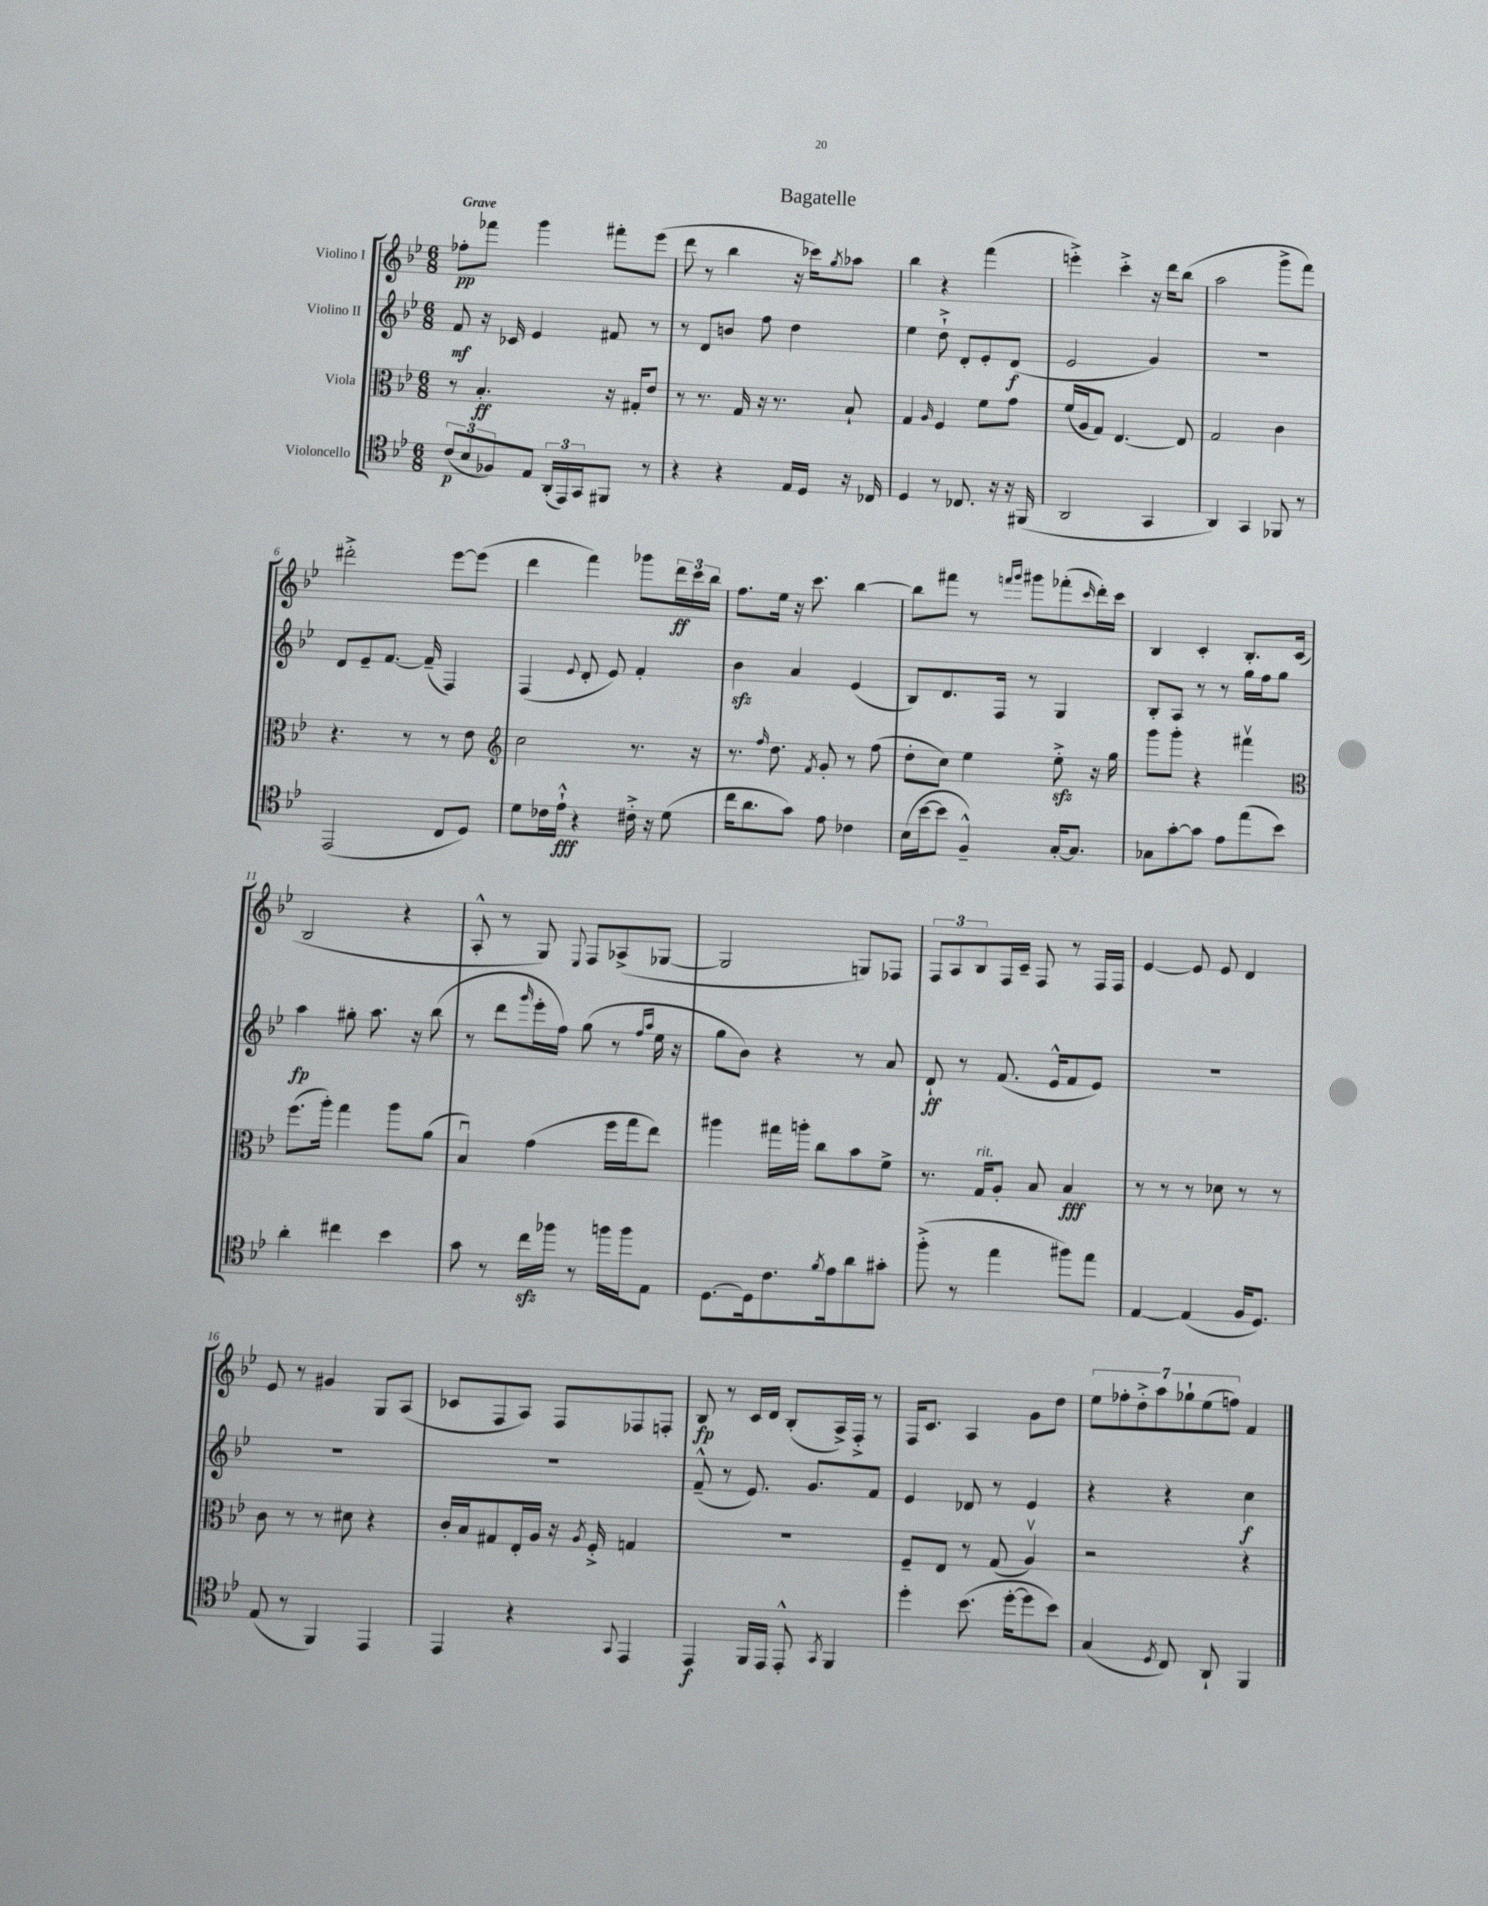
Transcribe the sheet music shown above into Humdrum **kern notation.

**kern	**dynam	**kern	**dynam	**kern	**dynam	**kern	**dynam
*part4	*part4	*part3	*part3	*part2	*part2	*part1	*part1
*staff4	*staff4	*staff3	*staff3	*staff2	*staff2	*staff1	*staff1
*I"Violoncello	*	*I"Viola	*	*I"Violino II	*	*I"Violino I	*
*clefC4	*	*clefC3	*	*clefG2	*	*clefG2	*
*k[b-e-]	*	*k[b-e-]	*	*k[b-e-]	*	*k[b-e-]	*
*M6/8	*	*M6/8	*	*M6/8	*	*M6/8	*
=1	=1	=1	=1	=1	=1	=1	=1
!	!	!	!	!	!	!LO:TX:a:B:t=Grave	!
(12c/L	p	8r	.	8f/	mf	8ff-X'\L	pp
12B-/	.	.	.	.	.	.	.
.	.	4.B-'/	ff	16r	.	8fff-X\J	.
12F-X/)	.	.	.	.	.	.	.
.	.	.	.	16c-X/	.	.	.
8E-/J	.	.	.	4e-/	.	4ggg\	.
(24AA'/LL	.	.	.	.	.	.	.
24EE-/)	.	.	.	.	.	.	.
24GG/J	.	.	.	.	.	.	.
8FF#X/J	.	16r	.	8f#X/	.	8fff#X'\L	.
.	.	16G#X'/KL	.	.	.	.	.
8r	.	8e-/J	.	8r	.	(8eee-\J	.
=2	=2	=2	=2	=2	=2	=2	=2
4r	.	8r	.	8r	.	8ddd\	.
.	.	8.r	.	8d/L	.	8r	.
4r	.	.	.	8bn/J	.	4bb-\	.
.	.	16G/	.	.	.	.	.
.	.	16r	.	8ff\	.	.	.
.	.	8.r	.	.	.	.	.
16E-/LL	.	.	.	4dd\	.	16r	.
16D/JJ	.	.	.	.	.	16ccc-X\KL)	.
.	.	.	.	.	.	8qgg/	.
16r	.	8B-`/	.	.	.	8aa-X\J	.
16C-X/	.	.	.	.	.	.	.
=3	=3	=3	=3	=3	=3	=3	=3
4D/	.	4G/	.	4ee-\	.	4bb-\	.
.	.	16qqA/	.	.	.	.	.
8r	.	4F/	.	8dd`^\	.	4r	.
8.C-X/	.	.	.	8d'/L	.	.	.
.	.	8f\L	.	8e-'/	.	(4fff\	.
16r	.	.	.	.	.	.	.
16r	.	8g\J	.	(8d/J	f	.	.
(16FF#X/	.	.	.	.	.	.	.
=4	=4	=4	=4	=4	=4	=4	=4
2AA/	.	(16f/LL	.	2e-/	.	4eeen'^\)	.
.	.	16A/J	.	.	.	.	.
.	.	8G/J)	.	.	.	.	.
.	.	[4.E-/	.	.	.	4ccc'^\	.
4GG/	.	.	.	4g/)	.	16r	.
.	.	.	.	.	.	16ddd\KL	.
.	.	8E-/]	.	.	.	(8bb-\J	.
=5	=5	=5	=5	=5	=5	=5	=5
4AA/)	.	2G/	.	2.r	.	2aa\	.
4GG/	.	.	.	.	.	.	.
8FF-X/	.	4c\	.	.	.	8ggg^\L	.
8r	.	.	.	.	.	8fff\J)	.
!!LO:LB:g=z
=6	=6	=6	=6	=6	=6	=6	=6
(2EE-/	.	4.r	.	8d/L	.	2ddd#X'^\	.
.	.	.	.	8e-~/	.	.	.
.	.	.	.	[8.f/J	.	.	.
.	.	8r	.	.	.	.	.
.	.	.	.	(16f~/]	.	.	.
8C/L	.	8r	.	4F/)	.	[8eee-\L	.
8D/J)	.	8e-\	.	.	.	(8eee-\J]	.
=7	=7	=7	=7	=7	=7	=7	=7
*	*	*clefG2	*	*	*	*	*
8d\L	.	2cc\	.	(4F/	.	4ddd\	.
16c-X\L	.	.	.	.	.	.	.
16e-`^^\JJ	fff	.	.	.	.	.	.
.	.	.	.	8qqe-/	.	.	.
4r	.	.	.	8d'/	.	4fff\)	.
.	.	.	.	8e-/)	.	.	.
16c#X'^\	.	8.r	.	4f'/	.	8ggg-X\L	.
16r	.	.	.	.	.	.	.
(8d\	.	.	.	.	.	24ddd\L	ff
.	.	.	.	.	.	24ccc\	.
.	.	16r	.	.	.	.	.
.	.	.	.	.	.	24bb-\JJ	.
=8	=8	=8	=8	=8	=8	=8	=8
16cc\KL	.	8.r	.	4b-zz\	.	8.ff\L	.
8.a\	.	.	.	.	.	.	.
.	.	16qqff/	.	.	.	.	.
.	.	8.dd\	.	.	.	16ee-\Jk	.
8g\J)	.	.	.	4a/	.	16r	.
.	.	.	.	.	.	8.ccc\	.
.	.	8qf/	.	.	.	.	.
8e-\	.	8g'/	.	.	.	.	.
4c-X\	.	8r	.	(4e-/	.	[4bb-\	.
.	.	(8ff\	.	.	.	.	.
=9	=9	=9	=9	=9	=9	=9	=9
(16B-\LL	.	8dd'\L	.	8B-/L)	.	8bb-\L]	.
[16b-\J	.	.	.	.	.	.	.
8b-\J]	.	8cc\J)	.	8.d/	.	8fff#X\J	.
4F~^^/)	.	4ee-\	.	.	.	8r	.
.	.	.	.	16F/Jk	.	.	.
.	.	.	.	.	.	16qqfffn/LL	.
.	.	.	.	.	.	16qqggg/JJ	.
.	.	.	.	8r	.	8ggg#X\L	.
[16G'/KL	.	8ee-zz'^\	.	4G/	.	(8fff-X'\	.
8.G/J]	.	.	.	.	.	.	.
.	.	.	.	.	.	16qqccc/	.
.	.	16r	.	.	.	16ddd'\L)	.
.	.	16gg\	.	.	.	16ccc\JJ	.
=10	=10	=10	=10	=10	=10	=10	=10
8G-X\L	.	8ggg\L	.	8B-'/L	.	4B-/	.
[8g'\	.	8ggg'\J	.	8A/J	.	.	.
8g\J]	.	4r	.	8r	.	4c'/	.
8e-\L	.	.	.	8r	.	.	.
(8ee-\	.	4fff#Xv\	.	16gg\LL	.	8.B-'/L	.
.	.	.	.	16ff\J	.	.	.
8b-\J)	.	.	.	8gg\J	.	.	.
.	.	.	.	.	.	(16c/Jk	.
!!LO:LB:g=z
=11	=11	=11	=11	=11	=11	=11	=11
*	*	*clefC3	*	*	*	*	*
4a'\	.	(8.ff\L	.	4aa\	fp	2B-/	.
.	.	16aa'\Jk)	.	.	.	.	.
4cc#X\	.	4gg\	.	8gg#X'\	.	.	.
.	.	.	.	8.aa\	.	.	.
4b-\	.	8aa\L	.	.	.	4r	.
.	.	.	.	16r	.	.	.
.	.	(8a\J	.	(8bb-\	.	.	.
=12	=12	=12	=12	=12	=12	=12	=12
8g\	.	4B-u/)	.	8r	.	8A'^^/	.
8r	.	.	.	8ddd\L	.	8r	.
.	.	.	.	16qqggg/	.	.	.
16cczz\LL	.	(4g\	.	16eee-'\L	.	8G/)	.
16ff-X\JJ	.	.	.	16ff\JJ)	.	.	.
.	.	.	.	.	.	8qqE-/	.
8r	.	.	.	(8gg\	.	8F/L	.
16ffn\LL	.	16ff\LL	.	8r	.	(8A-X^/	.
16ff\J	.	16gg\J	.	.	.	.	.
.	.	.	.	16qqff/LL	.	.	.
.	.	.	.	16qqaa/JJ	.	.	.
8E-\J	.	8ee-\J)	.	16ee-\	.	[8G-X/J	.
.	.	.	.	16r	.	.	.
=13	=13	=13	=13	=13	=13	=13	=13
[8.D\L	.	4aa#X\	.	8gg\L	.	2G-/]	.
.	.	.	.	8b-\J)	.	.	.
16D\k]	.	.	.	.	.	.	.
8.c\	.	16gg#X\LL	.	4r	.	.	.
.	.	16aan'\JJ	.	.	.	.	.
.	.	8cc\L	.	.	.	.	.
8qf/	.	.	.	.	.	.	.
16e-\k	.	.	.	.	.	.	.
8a\	.	8b-\	.	8r	.	8Gn/L)	.
8g#X'\J	.	8f^\J	.	8a/	.	8F-X/J	.
=14	=14	=14	=14	=14	=14	=14	=14
(8ff'^\	.	8.r	.	8d`/	ff	12F/L	.
.	.	.	.	.	.	12A/	.
8r	.	.	.	8r	.	.	.
.	.	.	.	.	.	12B-/	.
!	!	!LO:TX:a:i:t=rit.	!	!	!	!	!
.	.	16G/KL	.	.	.	.	.
4ee-\	.	8A'/J	.	(8.f/	.	16F/L	.
.	.	.	.	.	.	16c~/JJ	.
.	.	8B-/	.	.	.	8F/	.
.	.	.	.	16e-^^/KL	.	.	.
8ff#X\L)	.	4B-/	fff	8f/	.	8r	.
8ee-\J	.	.	.	8e-/J)	.	16F/LL	.
.	.	.	.	.	.	16F/JJ	.
=15	=15	=15	=15	=15	=15	=15	=15
[4E-/	.	8r	.	2.r	.	[4e-/	.
.	.	8r	.	.	.	.	.
(4E-/]	.	8r	.	.	.	8e-/]	.
.	.	8d-X\	.	.	.	8e-/	.
16F/KL	.	8r	.	.	.	4d/	.
8.D/J)	.	.	.	.	.	.	.
.	.	8r	.	.	.	.	.
!!LO:LB:g=z
=16	=16	=16	=16	=16	=16	=16	=16
(8E-/	.	8c\	.	2.r	.	8e-/	.
8r	.	8r	.	.	.	8r	.
4FF/)	.	8r	.	.	.	4g#X/	.
.	.	8d#X\	.	.	.	.	.
4EE-/	.	4r	.	.	.	8G/L	.
.	.	.	.	.	.	(8A/J	.
=17	=17	=17	=17	=17	=17	=17	=17
4EE-/	.	16c'/LL	.	2.r	.	8c-X/L	.
.	.	16B-/J	.	.	.	.	.
.	.	8G#X/	.	.	.	8F/	.
4r	.	16E-'/L	.	.	.	8A/J)	.
.	.	16A/JJ	.	.	.	.	.
.	.	16r	.	.	.	8F/L	.
.	.	8qA/	.	.	.	.	.
.	.	16F'^/	.	.	.	.	.
8qqGG/	.	.	.	.	.	.	.
4EE-/	.	4Gn/	.	.	.	8F-X/	.
.	.	.	.	.	.	8Fn'/J	.
=18	=18	=18	=18	=18	=18	=18	=18
4EE-/	f	2.r	.	(8f~^^/	.	8B-/	fp
.	.	.	.	8r	.	8r	.
16FF/LL	.	.	.	8.e-/)	.	16c/LL	.
16EE-/JJ	.	.	.	.	.	16d/JJ	.
8EE-'^^/	.	.	.	.	.	(8B-'/L	.
.	.	.	.	8.g/L	.	.	.
8qGG/	.	.	.	.	.	.	.
4FF/	.	.	.	.	.	16A^/L)	.
.	.	.	.	.	.	16F'^/JJ	.
.	.	.	.	8f/J	.	8r	.
=19	=19	=19	=19	=19	=19	=19	=19
4dd'\	.	8F~/L	.	4e-/	.	16F/KL	.
.	.	.	.	.	.	8.c/J	.
.	.	8E-/J	.	.	.	.	.
(8.b-\	.	8r	.	8d-X/	.	4A/	.
.	.	(8G/	.	8r	.	.	.
[16dd'\KL	.	.	.	.	.	.	.
8dd\]	.	4Av/)	.	4e-/	.	8g\L	.
8b-\J)	.	.	.	.	.	8dd\J	.
=20	=20	=20	=20	=20	=20	=20	=20
(4G/	.	2r	.	4r	.	14ee-\L	.
.	.	.	.	.	.	14ff-X'\	.
.	.	.	.	.	.	14dd'^\	.
.	.	.	.	.	.	14aa\	.
8qD/	.	.	.	.	.	.	.
8C/)	.	.	.	4r	.	.	.
.	.	.	.	.	.	14gg-X`\	.
.	.	.	.	.	.	(14ee-\	.
8AA`/	.	.	.	.	.	.	.
.	.	.	.	.	.	14ffn\J)	.
4FF/	.	4r	.	4cc\	f	4f/	.
==	==	==	==	==	==	==	==
*-	*-	*-	*-	*-	*-	*-	*-
